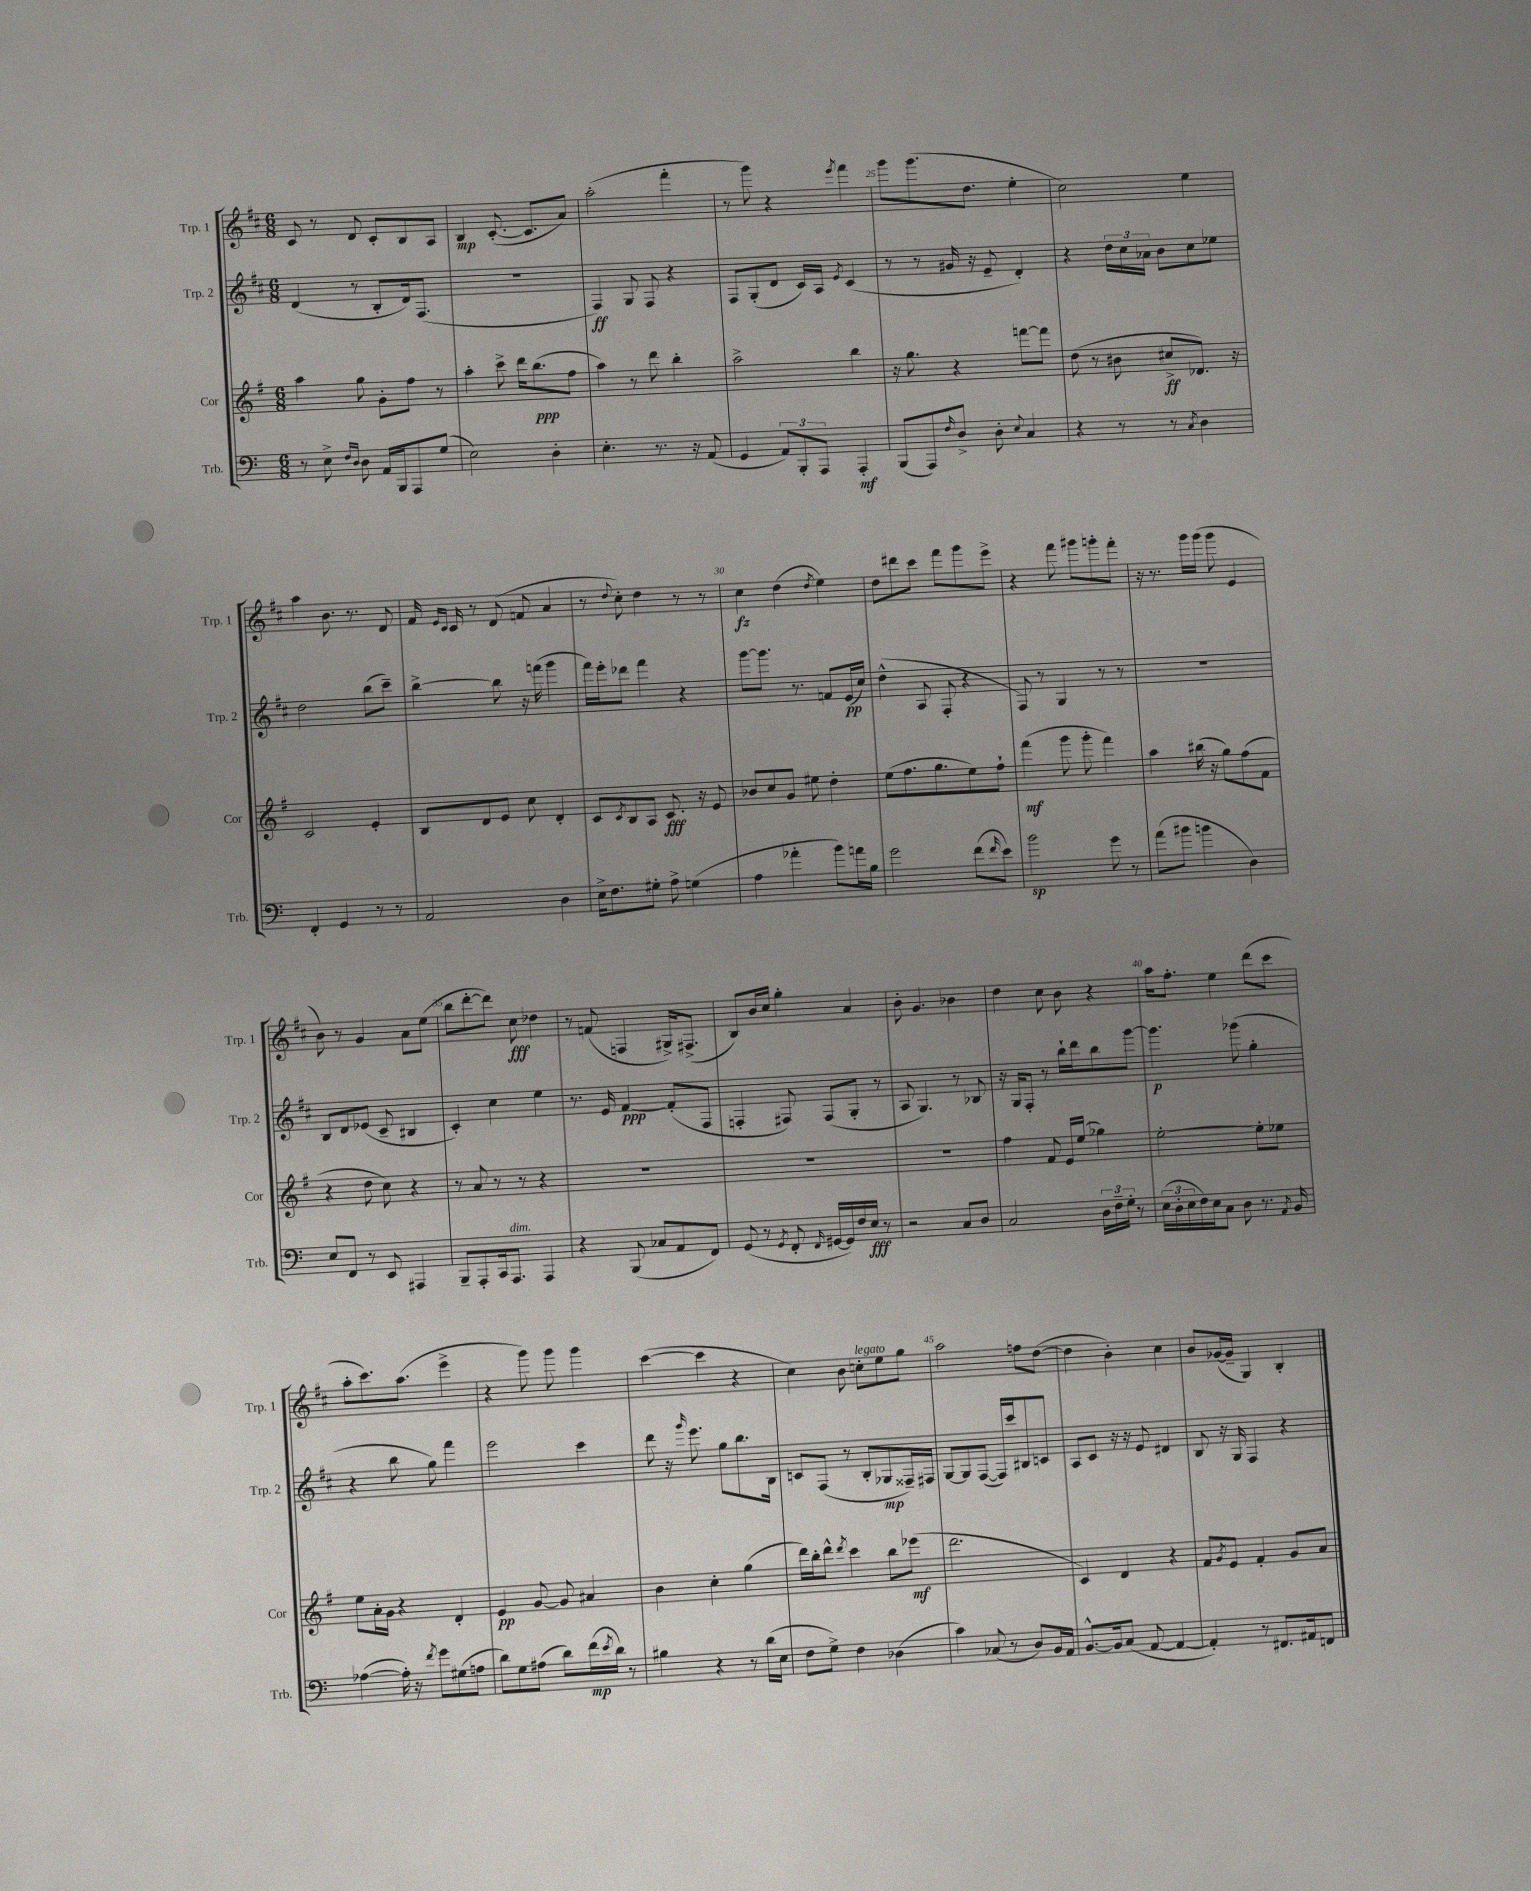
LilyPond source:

<<
\new StaffGroup <<
\new Staff = "s0" \with { instrumentName = "Trp. 1" shortInstrumentName = "Trp. 1" } {
    \clef treble \key d \major \numericTimeSignature \time 6/8
    cis'8 r8 d'8 cis'8-. b8 a8 |
    b4\mp cis'8.~-.( cis'8. a'8) |
    a''2-.( fis'''4-. |
    r8 g'''8) r4 \acciaccatura { e'''8 } fis'''4 |
    g'''8 g'''8.( d''8. e''4-. |
    cis''2) e''4 |
    a''4 b'8. r8. d'8 |
    fis'16 \grace { e'16 cis'16 } cis'16 r8 d'8( f'8 a'4 |
    r8 \appoggiatura { d''8 } cis''8-.) d''4 r8 r8 |
    cis''4\fz d''4( \acciaccatura { d''8 } e''4) |
    d''8 dis'''8 cis'''8 fis'''8 g'''8 e'''8-> |
    r4 fis'''8 gis'''8 g'''8-. fis'''8-. |
    r16 r8. g'''16 g'''16( g'''8 e'4 |
    b'8) r8 g'4 a'8 e''8( |
    b''8 d'''8~-. d'''8) cis''8\fff des''4 |
    r8 f'8( f4 gis16->) fis8.->( |
    b8) b'16 cis''16 g''4-. a'4 |
    b'8-. g'4. bes'4 |
    d''4 cis''8 b'8 r4 |
    a''16 fis''8.-. e''4 d'''8( cis'''8 |
    a''8-. cis'''8.) a''8.( e'''4-> |
    r4 g'''8) g'''8 g'''4 |
    cis'''4~( cis'''4 r4 |
    cis''4) b'8 c''8-.^\markup { \italic "legato" } e''8 g''8 |
    a''2 f''8 d''8~( |
    d''4 b'4-.) cis''4 |
    b'8 ges'16~( ges'16-- g4) b4-. \bar "|." |
}
\new Staff = "s1" \with { instrumentName = "Trp. 2" shortInstrumentName = "Trp. 2" } {
    \clef treble \key d \major \numericTimeSignature \time 6/8
    d'4( r8 b8-. d'16) fis8.( |
    R2. |
    fis4\ff) g8 fis8 r4 |
    fis8 g8-.( d'8 cis'16) a16 \acciaccatura { e'8 } cis'4( |
    r8 r8 gis'16 r16 e'8-- d'4-.) |
    r4 \tuplet 3/2 { d''16 cis''16 aes'16 } b'8 cis''8 ees''8 |
    d''2 b''8( cis'''8--) |
    b''4~-> b''8 r16 f'''16( g'''4 |
    fis'''16) e'''16-. des'''8 fis'''4 r4 |
    g'''8~ g'''8. r8. f'8 e'16\pp( cis''16) |
    d''4-^( a8 fis8-. r4 |
    fis8) r8 g4 r8 r8 |
    R2. |
    b8 d'8 ees'8( cis'8-- bis4 |
    cis'4-.) cis''4 e''4 |
    r8. e'16 fis'4~\ppp fis'8-.( fis8 |
    f4-. fis8) fis8( g8-. r8 |
    a8 g4.) r8 bes8 |
    r16 g16 fis8-. r8 b''16-! d'''16 b''8 g'''8~ |
    g'''4.\p ges'''8( g''4-. |
    r4 b''8 g''8) fis'''4 |
    e'''2 cis'''4 |
    d'''8 r16 \grace { g'''16 } e'''8. g''8 b''8. b16 |
    c'8 fis8( r8 b8-. ges8\mp fisis16--) fis16 |
    g8~ g8 fis8~( fis16) cis'''16 bis8 c'8 |
    a8 cis'8 r16 r16 e'8 dis'4 |
    b8 r16 g16 fis4 r4 \bar "|." |
}
\new Staff = "s2" \with { instrumentName = "Cor" shortInstrumentName = "Cor" } {
    \clef treble \key g \major \numericTimeSignature \time 6/8
    a''4 g''8 g'8-. fis''8 r8 |
    a''4-. c'''8-> d'''16 b''8.\ppp( fis''8 |
    a''4) r8 d'''8 b''4-. |
    a''2-> b''4 |
    r16 g''8. r4 f'''8~ f'''8 |
    d''8( r8 bis'8 cis''8->\ff des'8.) r16 |
    c'2 e'4-. |
    b8 d'8 e'8 c''8 d'4-. |
    c'8 \acciaccatura { c'8 } b8 a8 c'8.\fff r16 e'8 |
    bes'8 c''8 g'8 eis''8 d''4-. |
    e''8( fis''8. g''8. e''8) fis''8-! |
    fis'''4\mf( g'''8 g'''8-. fis'''4) |
    a''4 bis''16( r16 g''8) fis''8( fis'8 |
    r4 d''8 c''8) r4 |
    r8 a'8 r8 r8 r4 |
    R2. |
    R2. |
    R2. |
    fis''4 fis'8 e'16 e''16( ges''4) |
    e''2~-. e''8-. ees''8 |
    e''8 a'16-. g'16 r4 d'4-. |
    e'4\pp g'8~ g'8 ais'4 |
    b'4 c''4-. g''4( |
    d'''16) b''16-. d'''8-^ \acciaccatura { d'''8 } c'''4 b''8 ees'''8\mf( |
    d'''2. |
    c'4) d'4 r4 |
    fis'8 \acciaccatura { g'8 } e'8 fis'4-. g'8 a'8 \bar "|." |
}
\new Staff = "s3" \with { instrumentName = "Trb." shortInstrumentName = "Trb." } {
    \clef bass \key c \major \numericTimeSignature \time 6/8
    r8 e8-> \grace { f16 d16 } d8 a,16 b,,16 a,,8 g8( |
    e2) d4-. |
    e4.-. r8. r16 a,8( |
    g,4 \tuplet 3/2 { a,8) b,,8-. a,,8 } a,,4-.\mf |
    b,,8( a,,8) \grace { f16 } d8-> d8-. \appoggiatura { e8 } c4 |
    r4 r8 r8 \acciaccatura { c8 } d4 |
    f,4-. g,4 r8 r8 |
    a,2 d4 |
    e16-> f8. gis8-. a8-> g4( |
    a4 aes'4-. b'8) a'16 b16 |
    g'2 f'8( \grace { f'16 } e'8) |
    b'2\sp g'8 r8 |
    a'8( bis'8 b'4 d4) |
    e8 f,8 r8 e,8 ais,,4 |
    b,,8-- a,,8-. c,16 a,,8.^\markup { \italic "dim." } a,,4 |
    r4 b,,8( ces8 a,8 f,8) |
    g,8( r8 \acciaccatura { g,8 } f,8-. \grace { f,16 } gis,16~ gis,16) f16 e16\fff r8 |
    r2 c8 d8 |
    c2 \tuplet 3/2 { d16 f16-- g16-. } r8 |
    \tuplet 3/2 { e16( d16-. e16 } f16) e16 c8 d8 r8. \acciaccatura { a,8 } b,16 |
    aes4~( aes16-.) r16 \acciaccatura { f'8 } g'8 gis8( a8 |
    d'8) g8 ais8( d'8) f'16\mp( \acciaccatura { e'8 } d'16) r8 |
    bis4 r4 r8 d'16( e16 |
    f8 g8->) f4 des4( |
    c'4) ces8( r8 d8) b,16 a,16 |
    b,8.~-^ b,16 c8( a,8~ a,4~ |
    a,4-.) r8 fis,8. ais,16 f,8 \bar "|." |
}
>>
>>
\layout { \context { \Score currentBarNumber = #21 \override BarNumber.break-visibility = ##(#f #t #t) barNumberVisibility = #(every-nth-bar-number-visible 5) } }
